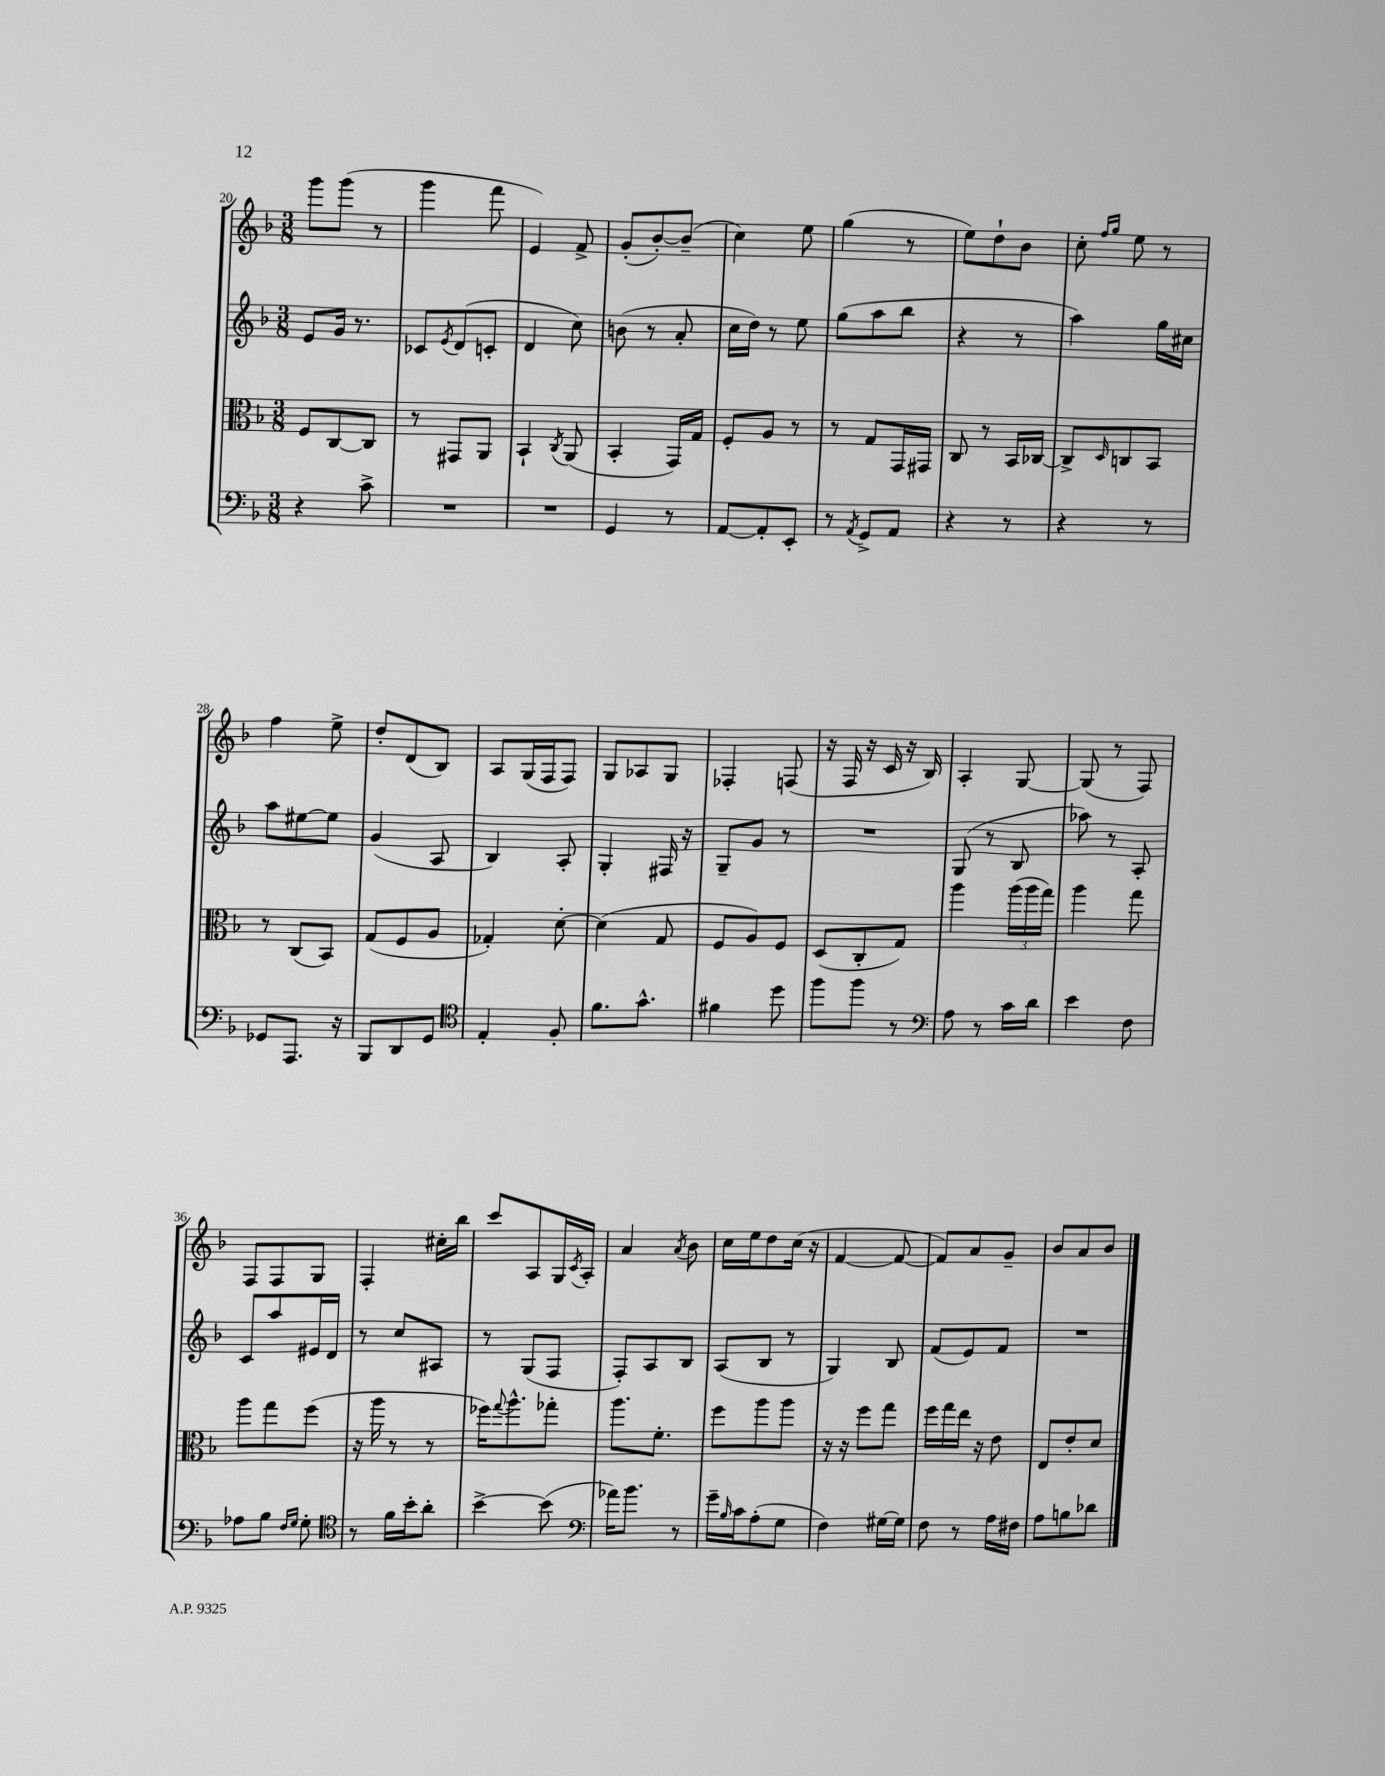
<<
\new StaffGroup <<
\new Staff = "s0" {
    \clef treble \key f \major \numericTimeSignature \time 3/8
    g'''8 g'''8( r8 |
    g'''4 f'''8 |
    e'4) f'8-> |
    g'8-.( bes'8~-.) bes'8--( |
    c''4) e''8 |
    g''4( r8 |
    e''8) d''8-! bes'8 |
    c''8-. \grace { f''16 g''16 } e''8 r8 |
    f''4 e''8-> |
    d''8-. d'8( bes8) |
    a8 g16( f16 f8) |
    g8 aes8 g8 |
    fes4-. f8( |
    r16 f16 r16 c'16 r16 bes16) |
    a4-. g8~ |
    g8( r8 f8) |
    f8 f8 g8 |
    f4-. cis''16-. bes''16 |
    c'''8 a8 g16 \acciaccatura { c'8 } a16-. |
    a'4 \acciaccatura { a'8 } bes'8 |
    c''16 e''16 d''8 c''16( r16 |
    f'4~ f'8~ |
    f'8) a'8 g'8-- |
    bes'8 a'8 bes'8 \bar "|." |
}
\new Staff = "s1" {
    \clef treble \key f \major \numericTimeSignature \time 3/8
    e'8 g'16 r8. |
    ces'8 \acciaccatura { e'8 } d'8( c'8-. |
    d'4 c''8) |
    b'8( r8 a'8-. |
    c''16 d''16) r8 e''8 |
    g''8( a''8 bes''8 |
    r4 r8 |
    a''4) g''16 cis''16 |
    a''8 eis''8~ eis''8 |
    g'4( a8 |
    bes4) a8-. |
    g4-. fis16 r16 |
    g8-- g'8 r8 |
    R4. |
    g8( r8 bes8 |
    aes''8) r8 a8-. |
    c'8 a''8 eis'16 d'16 |
    r8 c''8 ais8 |
    r8 g8( f8 |
    f8-.) a8 bes8 |
    a8( bes8 r8 |
    g4) bes8 |
    f'8( e'8) f'8 |
    R4. \bar "|." |
}
\new Staff = "s2" {
    \clef alto \key f \major \numericTimeSignature \time 3/8
    f8 c8~ c8 |
    r8 gis,8 a,8 |
    bes,4-! \acciaccatura { c8 } a,8( |
    bes,4-. g,16) g16 |
    f8-. a8 r8 |
    r8 g8 g,16 gis,16 |
    c8 r8 bes,16 ces16~ |
    ces8-> \grace { d16 } c8 bes,8 |
    r8 c8( bes,8) |
    g8( f8 a8 |
    ges4-.) d'8~-. |
    d'4( g8 |
    f8 a8) f8 |
    d8( c8-. g8) |
    a''4 \tuplet 3/2 { a''16( a''16 g''16) } |
    a''4 g''8 |
    a''8 g''8 f''8( |
    r16 a''16 r8 r8 |
    fes''16) \appoggiatura { g''8 } a''8.-^ ges''8-. |
    a''8. f'8.-. |
    f''8 a''8 a''8 |
    r16 r16 f''8 g''8 |
    f''16 g''16 e''16 r16 e'8 |
    e8 e'8-. d'8 \bar "|." |
}
\new Staff = "s3" {
    \clef bass \key f \major \numericTimeSignature \time 3/8
    r4 c'8-> |
    R4. |
    R4. |
    g,4 r8 |
    a,8~ a,8-. e,8-. |
    r8 \acciaccatura { a,8 } g,8-> a,8 |
    r4 r8 |
    r4 r8 |
    ges,8 a,,8. r16 |
    bes,,8 d,8 g,8 |
    \clef tenor e4-. f8-. |
    f'8. g'8.-^ |
    fis'4 d''8 |
    f''8 f''8 r8 |
    \clef bass a8 r8 c'16 d'16 |
    e'4 f8 |
    aes8 bes8 \grace { f16 g16 } g8-. |
    \clef tenor r8 f'16 bes'16-. a'8-. |
    bes'4~-> bes'8( |
    \clef bass aes'16) bes'8. r8 |
    g'16-- \grace { bes16 } c'16 a8-.( g8 |
    f4) gis16~ gis16 |
    f8 r8 a16 fis16 |
    a8 b8 des'8 \bar "|." |
}
>>
>>
\layout { \context { \Score currentBarNumber = #20 } }
